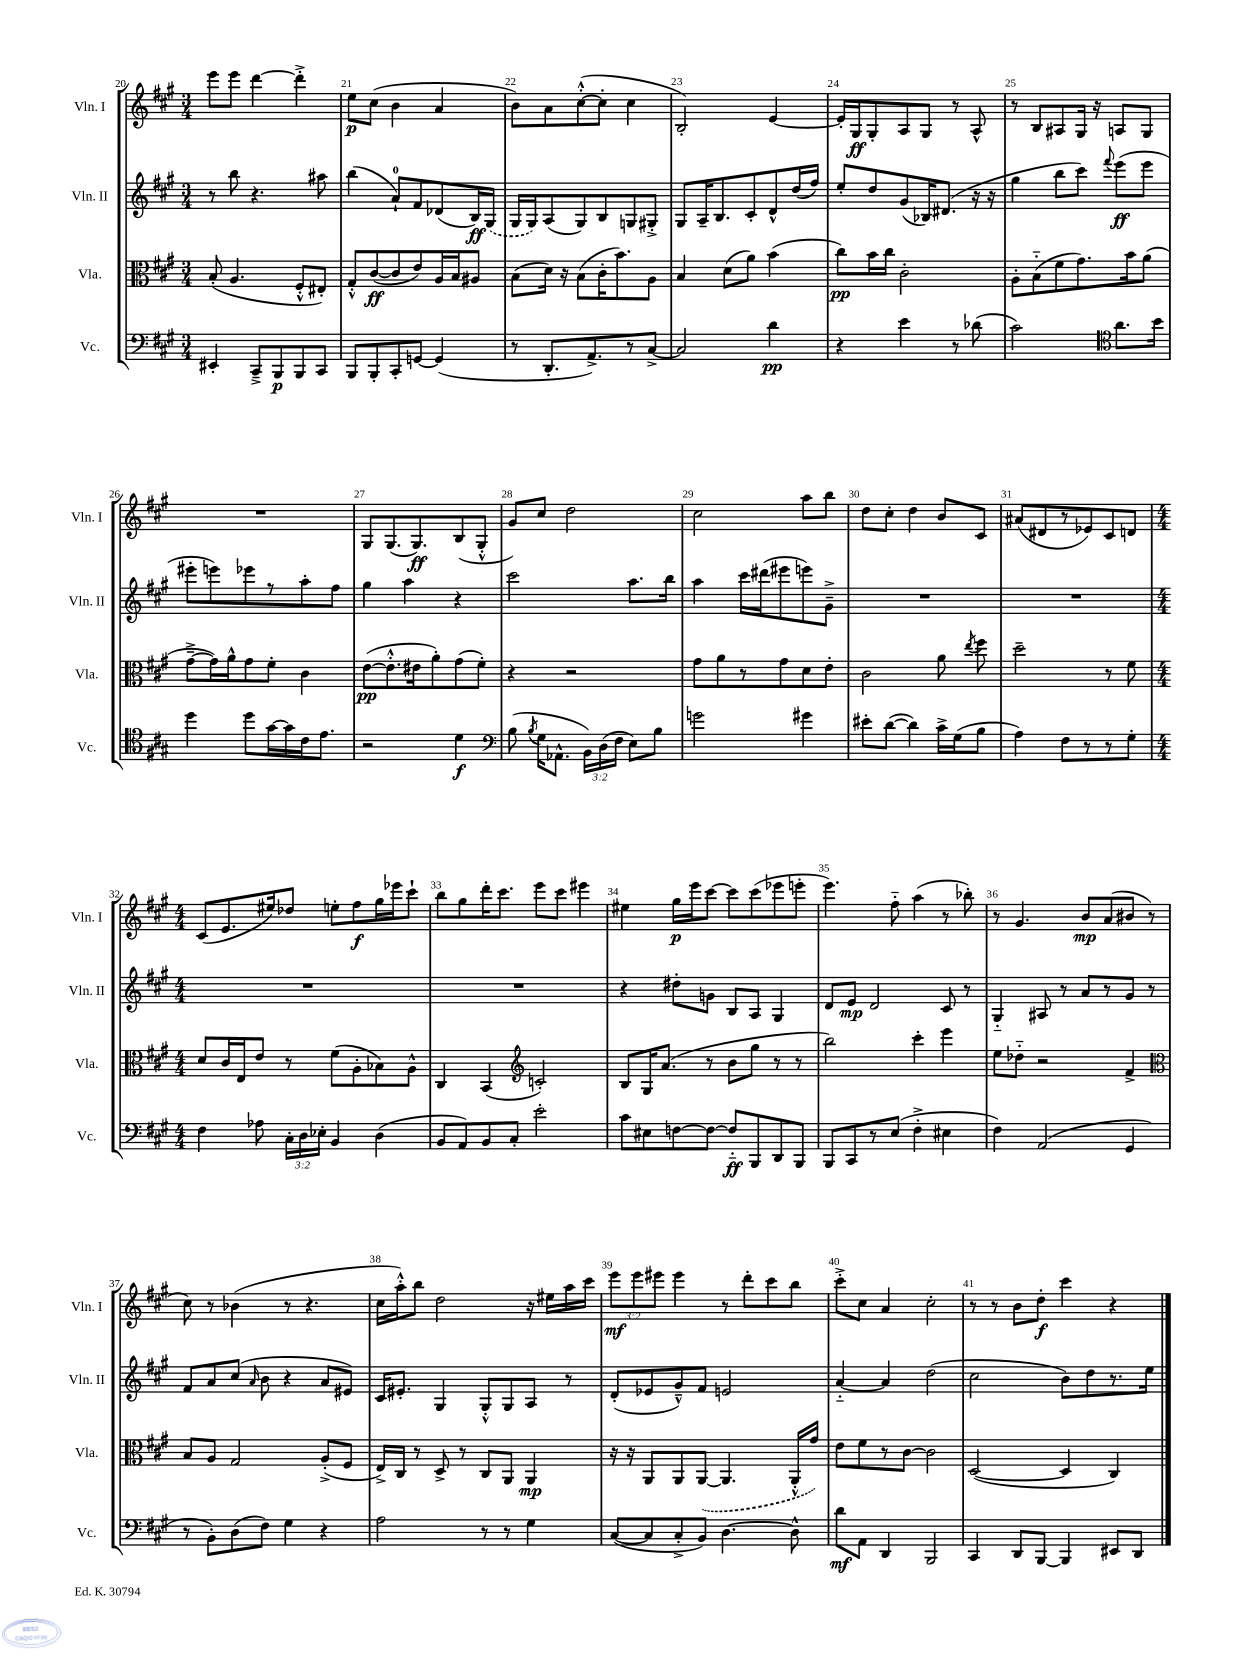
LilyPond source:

<<
\new StaffGroup <<
\new Staff = "s0" \with { instrumentName = "Vln. I" shortInstrumentName = "Vln. I" } {
    \clef treble \key a \major \numericTimeSignature \time 3/4 \override Staff.TupletNumber.text = #tuplet-number::calc-fraction-text
    \autoBeamOff e'''8[ e'''8] d'''4~ d'''4-.-> |
    e''8[\p cis''8]( b'4 a'4 |
    b'8[) a'8 cis''8~-.-^( cis''8]-. cis''4 |
    b2-.) e'4~ |
    e'16[-. gis16\ff gis8-. a8 gis8] r8 a8-^ |
    r8 b8[ ais8 gis16] r16 a8[ gis8] |
    R2. |
    gis8[ gis8.( gis8.\ff) b8( gis8]-.-^ |
    gis'8[) cis''8] d''2 |
    cis''2 a''8[ b''8] |
    d''8[ cis''8]-. d''4 b'8[ cis'8] |
    ais'8[( dis'8 r8 ees'8) cis'8 d'8] |
    \numericTimeSignature \time 4/4 cis'8[( e'8. eis''16) des''8] e''8[-. fis''8\f gis''16 ees'''16 cis'''8]-! |
    b''8[ gis''8 d'''16-. cis'''8.] e'''8[ cis'''8] eis'''4 |
    eis''4 gis''16[\p e'''16 cis'''8]~ cis'''8[ cis'''8( ees'''8 e'''8]-. |
    e'''4.) fis''8-_ a''4( r8 bes''8-.) |
    r8 gis'4. b'8[\mp a'8( bis'8] r8 |
    cis''8) r8 bes'4( r8 r4. |
    cis''16[ a''16-.-^) b''8] d''2 r16 eis''16[ a''16 cis'''16] |
    \tuplet 3/2 { e'''8[\mf e'''8 eis'''8] } eis'''4 r8 d'''8[-. cis'''8 b''8] |
    cis'''8[-.-> cis''8] a'4 cis''2-. |
    r8 r8 b'8[ d''8]-.\f cis'''4 r4 \bar "|." |
}
\new Staff = "s1" \with { instrumentName = "Vln. II" shortInstrumentName = "Vln. II" } {
    \clef treble \key a \major \numericTimeSignature \time 3/4
    \autoBeamOff r8 b''8 r4. ais''8 |
    b''4( a'8[-0-!) fis'8 des'8( b16\ff) \once \slurDashed gis16]( |
    gis16[ gis16) a8( gis8) b8 g8 gis8]-.-> |
    gis8[ a16-- b8. cis'8-. d'8-^ d''16( fis''16]) |
    e''8[-. d''8 gis'8( bes16) dis'8.]( r16 r16 |
    gis''4 b''8[ cis'''8]) \appoggiatura { fis'''8 } e'''8[\ff( e'''8] |
    eis'''8[-. e'''8) ees'''8 r8 a''8-. fis''8] |
    gis''4 a''4 r4 |
    cis'''2 a''8.[ b''16] |
    a''4 cis'''16[ dis'''16( eis'''8 e'''8) gis'8]---> |
    R2. |
    R2. |
    \numericTimeSignature \time 4/4 R1 |
    R1 |
    r4 dis''8[-. g'8] b8[ a8] gis4 |
    d'8[ e'8]\mp d'2 cis'8 r8 |
    gis4-_ ais8 r8 a'8[ r8 gis'8] r8 |
    fis'8[ a'8 cis''8]( \grace { a'16 } b'8 r4 a'8[ eis'8]) |
    cis'16[ eis'8.]-. gis4 gis8[-.-^ gis8 a8] r8 |
    d'8[-.( ees'8 gis'8---^) fis'8] e'2 |
    a'4~-_ a'4 d''2( |
    cis''2 b'8[) d''8 r8. e''16] \bar "|." |
}
\new Staff = "s2" \with { instrumentName = "Vla." shortInstrumentName = "Vla." } {
    \clef alto \key a \major \numericTimeSignature \time 3/4
    \autoBeamOff b8-.( a4. fis8[-.-^ eis8]-.) |
    gis8[-.-^ cis'8~\ff( cis'8 e'8) a16 b16 ais8] |
    b8[( d'16]) r16 b8[( cis'16-. b'8.) a8] |
    b4 d'8[( a'8]) b'4( |
    cis''8[\pp) b'16 cis''16] cis'2-. |
    a8[-. b8-_( fis'8 gis'8.) b'16 a'8]( |
    gis'8[~---> gis'16) a'16-^ gis'8 fis'8]-. cis'4 |
    e'8[~\pp( e'8.-.-^ eis'16 a'8-.) gis'8( fis'8]-.) |
    r4 r2 |
    gis'8[ a'8 r8 gis'8 d'8 e'8]-. |
    cis'2 a'8 \acciaccatura { e''8 } fis''8 |
    d''2-- r8 fis'8 |
    \numericTimeSignature \time 4/4 d'8[ cis'16 e16 e'8] r8 fis'8[( a8-. bes8) a8]-^ |
    cis4 b,4( \clef treble c'2-.) |
    b8[ gis16 a'8.]( r8 b'8[ gis''8] r8 r8 |
    b''2) cis'''4-. e'''4 |
    e''8[ des''8]-_ r2 fis'4-> |
    \clef alto b8[ a8] gis2 a8[-.->( fis8] |
    e16[->) cis16] r8 d8-> r8 cis8[ a,8] a,4\mp |
    r16 r16 a,8[ a,8 \once \slurDashed a,8]~( a,4. a,16[-.-^ gis'16]) |
    e'8[ fis'8 r8 cis'8]~ cis'2 |
    d2~( d4 cis4) \bar "|." |
}
\new Staff = "s3" \with { instrumentName = "Vc." shortInstrumentName = "Vc." } {
    \clef bass \key a \major \numericTimeSignature \time 3/4 \override Staff.TupletNumber.text = #tuplet-number::calc-fraction-text
    \autoBeamOff eis,4-. cis,8[---> b,,8\p b,,8 cis,8] |
    b,,8[ b,,8-. cis,8-. g,8]~ g,4( |
    r8 d,8.[-. a,8.->) r8 cis8]~-> |
    cis2 d'4\pp |
    r4 e'4 r8 des'8( |
    cis'2) \clef tenor a'8.[ b'16] |
    d''4 d''8[ gis'16~ gis'16 cis'16 e'8.] |
    r2 d'4\f |
    \clef bass b8( \acciaccatura { b8 } gis16[ aes,8.]-^ \tuplet 3/2 { b,16[) d16( fis16] } e8[) b8] |
    g'2 gis'4 |
    eis'8[-. d'8]~( d'4) cis'16[-> gis16( b8] |
    a4) fis8[ r8 r8 gis8]-. |
    \numericTimeSignature \time 4/4 fis4 aes8 \tuplet 3/2 { cis16[-. d16 ees16]-. } b,4 d4( |
    b,8[ a,8) b,8 cis8]-. e'2-. |
    cis'8[ eis8 f8~ f8]~ f8[-_\ff b,,8 d,8 b,,8] |
    b,,8[ cis,8 r8 e8]( fis4-.-> eis4 |
    fis4) a,2( gis,4 |
    r8 b,8[-.) d8( fis8]) gis4 r4 |
    a2 r8 r8 gis4 |
    cis8[~( cis8 cis8-.-> b,8]) d4.~ d8-^ |
    d'8[\mf a,8] d,4 b,,2 |
    cis,4 d,8[ b,,8]~ b,,4 eis,8[ d,8] \bar "|." |
}
>>
>>
\layout { \context { \Score currentBarNumber = #20 \override BarNumber.break-visibility = ##(#f #t #t) barNumberVisibility = #all-bar-numbers-visible } }
